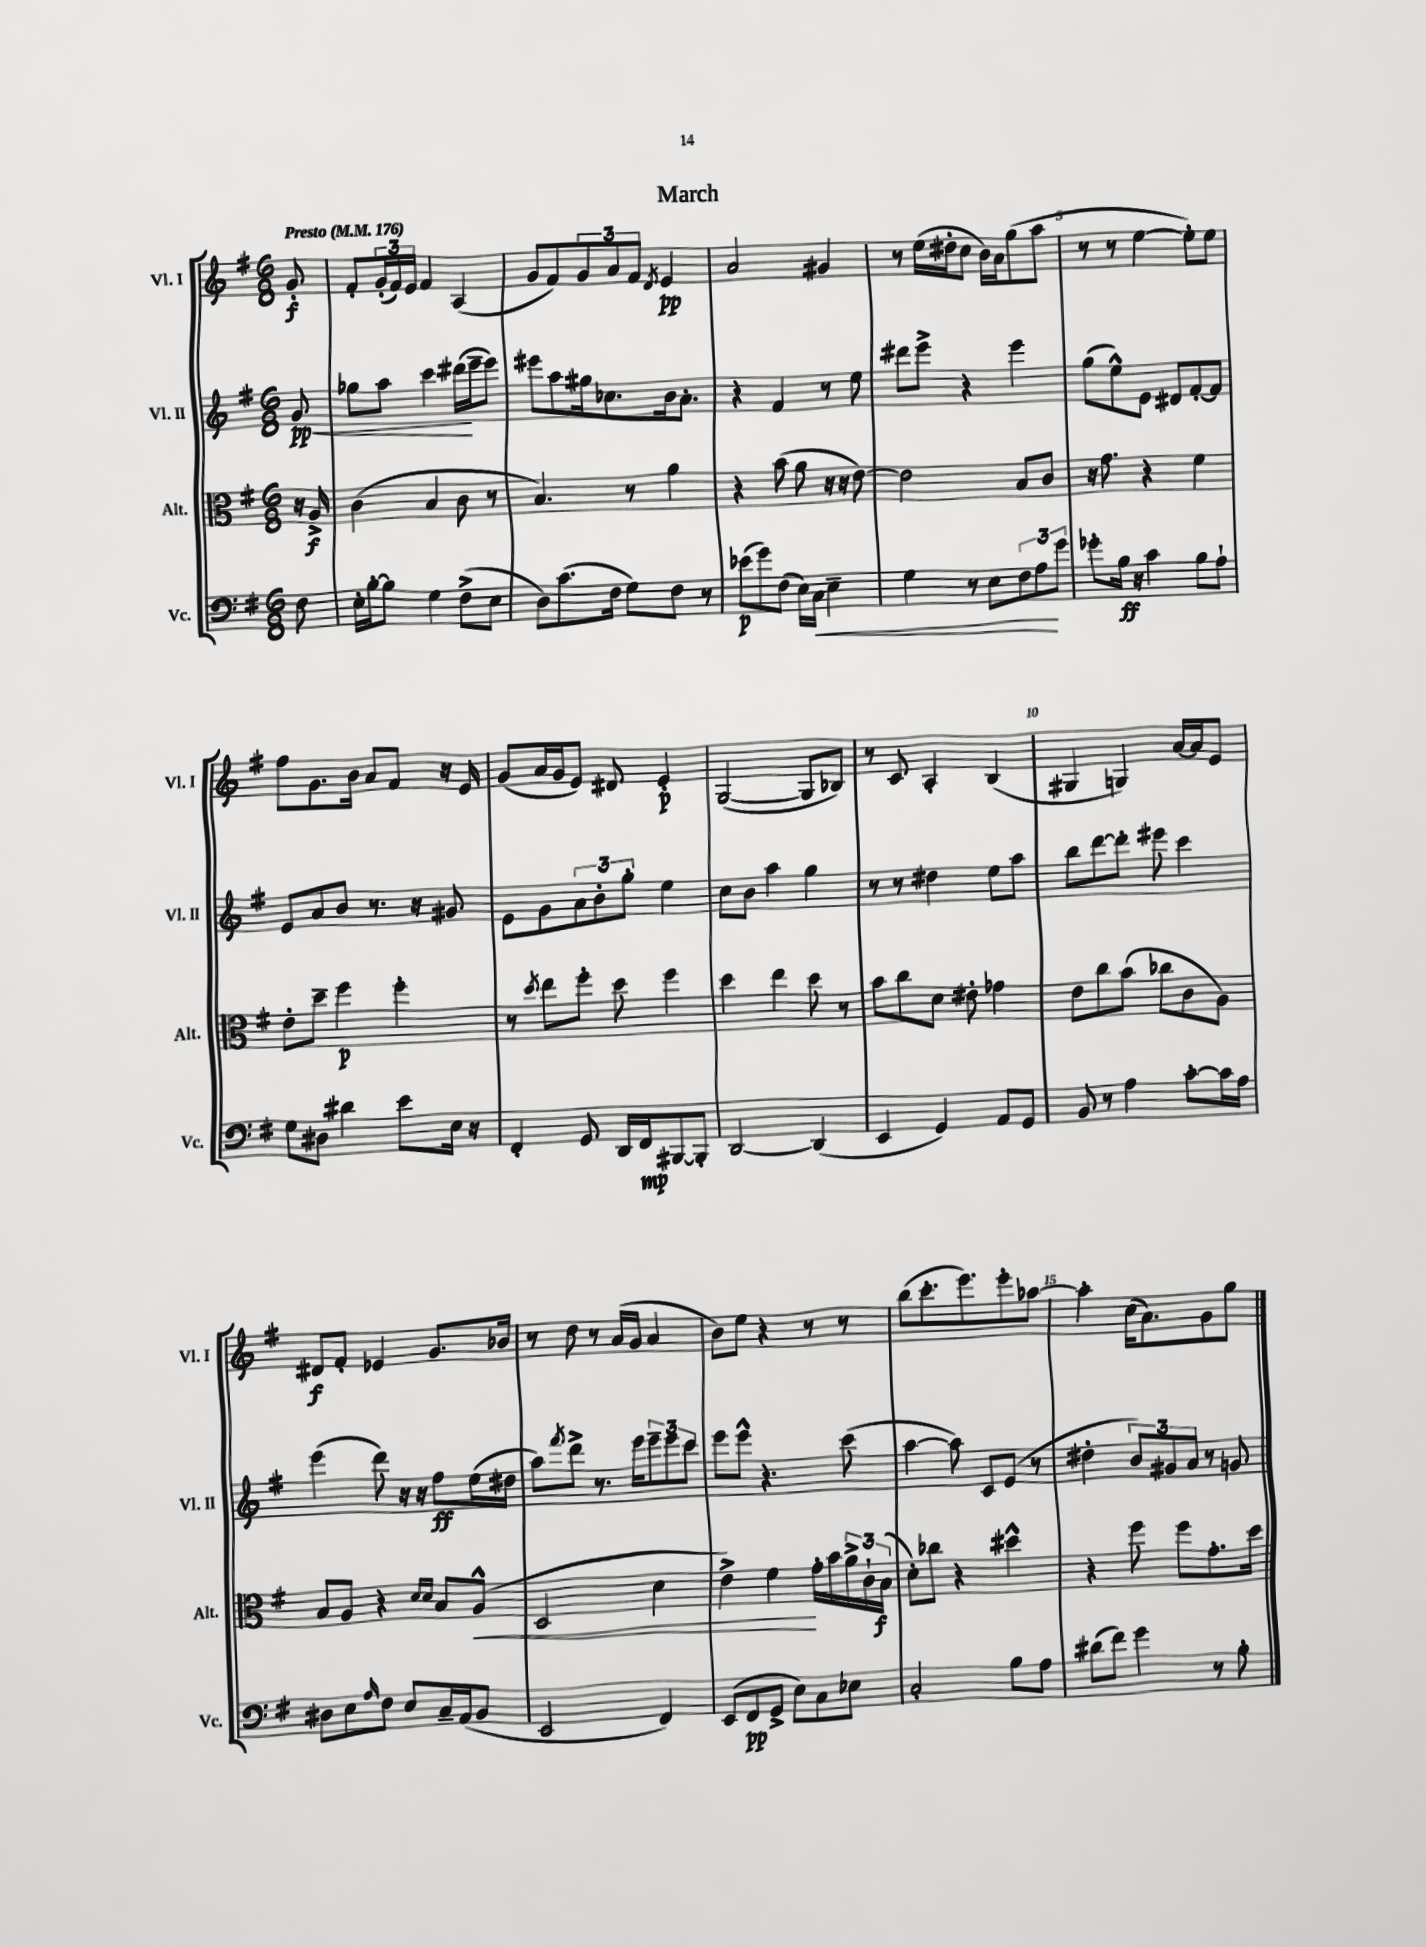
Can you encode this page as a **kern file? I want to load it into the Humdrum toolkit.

**kern	**kern	**kern	**kern
*staff4	*staff3	*staff2	*staff1
*clefF4	*clefC3	*clefG2	*clefG2
*k[f#]	*k[f#]	*k[f#]	*k[f#]
*M6/8	*M6/8	*M6/8	*M6/8
*MM176	*MM176	*MM176	*MM176
8F#	16r	8g	8g'
.	16A^	.	.
=	=	=	=
16E'	(4c	8gg-	8f#'
[16B'	.	.	.
8B]	.	8aa	(24g'
.	.	.	24f#)
.	.	.	24e
4G	4B	4ccc	4f#
(8F#^	8c	(16ddd#	(4A
.	.	16eee~	.
8E	8r	8eee)	.
=	=	=	=
8D)	4.B)	8eee#	8g
(8.c	.	8aa	8f#)
.	.	16gg#	12g
16F#	.	8.cc-	.
.	.	.	12a
8G)	8r	.	.
.	.	.	12f#
.	.	.	8qd
8F#	4a	16b	4e
.	.	8.a'	.
8r	.	.	.
=	=	=	=
(8e-	4r	4r	2a
8g)	.	.	.
(8F#	(8b	4f#	.
16E)	8a	.	.
16C	.	.	.
4E~	16r	8r	4g#
.	16r	.	.
.	[8e)	8ee	.
=	=	=	=
4G	2e]	8ddd#	8r
.	.	8eee^	(16ee
.	.	.	16dd#'
8r	.	4r	8cc
8E	.	.	16b)
.	.	.	16a
12F#	8B	4eee	(8gg
12A	.	.	.
.	8c	.	8aa
12g	.	.	.
=	=	=	=
8g-'	16r	(8gg	8r
.	8.g	.	.
16B	.	8ee^^)	8r
16r	.	.	.
4c	4r	8e	[4ee
.	.	8d#	.
8B	4f#	[8f#'	8ee'])
8A`	.	8f#]	8ee
=	=	=	=
8G	8e'	8e	8ff#
8D#	8dd~	8a	8.g
4d#	4ff#	8b	.
.	.	.	16b
.	.	8.r	8a
8e	4ff#'	.	8f#
.	.	16r	.
16E	.	8g#	16r
16r	.	.	16e
=	=	=	=
4FF#'	8r	8e	(8g
.	8qdd	.	.
.	8ee	8g	16a
.	.	.	16g
8GG	8ff#'	12a	8e)
.	.	12b'	.
16DD	8dd	.	8d#
.	.	12gg'	.
16FF#	.	.	.
[8BBB#	4ff#	4ee	4e'
8BBB#']	.	.	.
=	=	=	=
[2DD	4dd	8cc	([2G
.	.	8b	.
.	4ee	4aa	.
(4DD]	8dd	4gg	8G]
.	8r	.	8B-)
=	=	=	=
4EE	8b	8r	8r
.	8cc	8r	8c
4GG)	8d	4dd#	4A'
.	8e#'	.	.
8AA	4g-	8ee	(4B
8GG	.	8aa	.
=	=	=	=
8BB	8e	8bb	4G#
8r	8cc	[8ddd	.
4A	(8b	8ddd']	4G)
.	8cc-	8eee#	.
[8c'	8c	4ccc	[16a
.	.	.	16a]
16c]	8A)	.	8e
16A	.	.	.
=	=	=	=
8D#	8B	(4eee	8d#
8E	8A	.	8f#'
16qqA	.	.	.
8F#	4r	8ddd)	4e-
8E	.	16r	.
.	.	16r	.
.	16qqd	.	.
.	16qqd	.	.
16C~	8B	8ff#	8.g
(16AA	.	.	.
8BB	(8A^^	(16ee	.
.	.	16dd#	16b-
=	=	=	=
2EE	2D	8aa)	8r
.	.	8qfff#	.
.	.	8ddd^	8dd
.	.	8.r	8r
.	.	.	(16a
.	.	16eee	16g
4FF#)	4d	12eee~	4a
.	.	12eee	.
.	.	12ccc	.
=	=	=	=
(8EE	4e^)	8eee	8b)
8FF#	.	8eee^^	8ee
8GG^	4f#	4.r	4r
8E)	.	.	.
8C	16g'	.	8r
.	16b	.	.
8E-	24a^	(8ccc	8r
.	24c`	.	.
.	(24B	.	.
=	=	=	=
2C'	8d')	[4aa	(8bb
.	8cc-	.	8.ccc'
.	4r	8aa])	.
.	.	.	8.eee)
.	.	8c	.
8B	4dd#^^	(8e	8eee'
8A	.	8r	[8aa-
=	=	=	=
(8d#	4r	4dd#'	4aa-']
8f#)	.	.	.
4g	8ff#	12b)	(16cc
.	.	.	8.a)
.	.	12g#	.
.	8ff#	.	.
.	.	12a	.
8r	8.g'	8r	8g
8B'	.	8g	8gg
.	16dd	.	.
==	==	==	==
*-	*-	*-	*-
